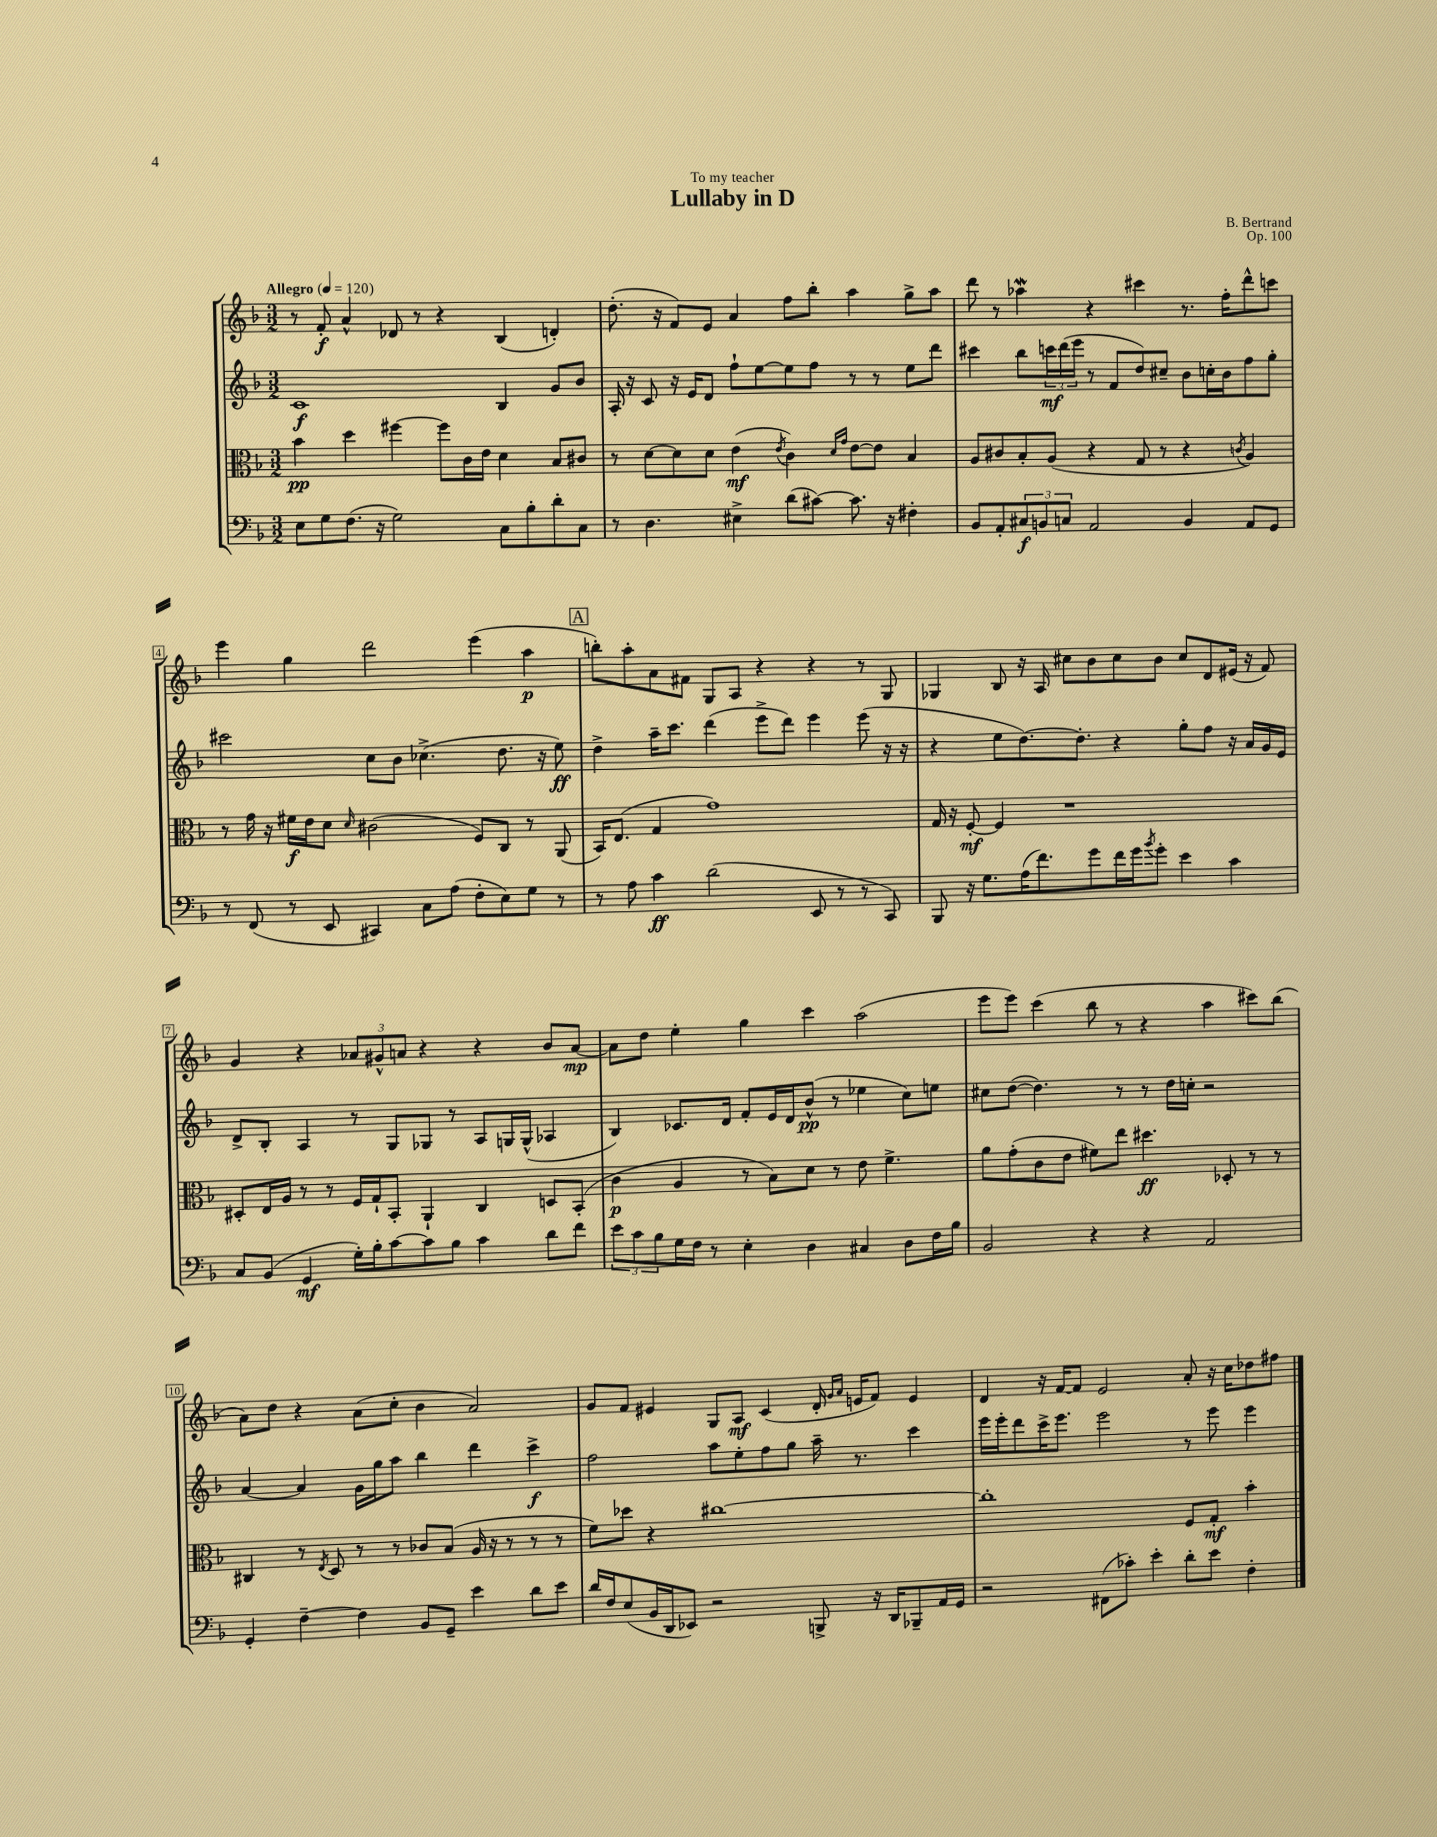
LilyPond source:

\header { title = "Lullaby in D" composer = "B. Bertrand" dedication = "To my teacher" opus = "Op. 100" }
<<
\new StaffGroup <<
\new Staff = "s0" {
    \clef treble \key f \major \numericTimeSignature \time 3/2 \tempo "Allegro" 4 = 120
    r8 f'8-.\f a'4-^ des'8 r8 r4 bes4( d'4-.) |
    d''8.-.( r16 f'8) e'8 a'4 f''8 bes''8-. a''4 g''8-> a''8 |
    d'''8 r8 aes''4\mordent r4 cis'''4 r8. f''16-. d'''8-^ c'''8 |
    e'''4 g''4 d'''2 e'''4( a''4\p |
    \mark \markup { \box "A" } b''8-.) a''8-. a'8 fis'8 g8 a8 r4 r4 r8 g8 |
    ges4 bes8 r16 a16 cis''8 bes'8 cis''8 bes'8 cis''8 d'8 eis'16( r16 f'8) |
    g'4 r4 \tuplet 3/2 { aes'8 gis'8-^ a'8 } r4 r4 bes'8 a'8~\mp |
    a'8 d''8 e''4-. g''4 c'''4 a''2( |
    e'''8 e'''8) c'''4( bes''8 r8 r4 a''4 cis'''8) bes''8( |
    a'8) d''8 r4 a'8( c''8-. bes'4 a'2) |
    g'8 f'8 eis'4 g8 a8\mf c'4( d'16-. \grace { g'16 a'16 } e'16 f'8) e'4 |
    d'4 r16 f'16~ f'8 e'2 a'8-. r16 c''16 des''8 fis''8 \bar "|." |
}
\new Staff = "s1" {
    \clef treble \key f \major \numericTimeSignature \time 3/2
    c'1\f bes4 g'8 bes'8 |
    a16-. r16 c'8 r16 e'16 d'8 f''8-! e''8~ e''8 f''8 r8 r8 e''8 d'''8 |
    cis'''4 bes''8 \tuplet 3/2 { c'''16\mf d'''16( e'''16 } r8 f'8 d''8) cis''8-- bes'8 c''16-. bes'16 f''8 g''8-. |
    cis'''2 c''8 bes'8 ces''4.->( d''8. r16 e''8\ff) |
    \mark \markup { \box "A" } d''4-> a''16-- c'''8. d'''4( e'''8-> d'''8) e'''4 e'''8( r16 r16 |
    r4 e''8 d''8.~) d''8.-. r4 g''8-. f''8 r16 a'16 g'16 e'16 |
    d'8-> bes8-. a4 r8 g8 ges8 r8 a8 g16 g16-^( aes4 |
    bes4) ces'8. d'16 f'8-. e'16 d'16 bes'8-^\pp( r8 ees''4 c''8) e''8 |
    cis''8 d''8~( d''4.) r8 r8 d''16 c''16-. r2 |
    a'4~ a'4 g'16 g''16 a''8 bes''4 d'''4 c'''4->\f |
    f''2 a''8 e''8-. f''8 g''8 a''16-- r8. c'''4 |
    e'''16 e'''16-. d'''8 c'''16-> e'''8. e'''2 r8 e'''8 e'''4 \bar "|." |
}
\new Staff = "s2" {
    \clef alto \key f \major \numericTimeSignature \time 3/2
    bes'4\pp d''4 fis''4~ fis''8 c'16 e'16 d'4 bes8 cis'8 |
    r8 d'8~ d'8 d'8 e'4\mf( \acciaccatura { e'8 } c'4) \grace { d'16 g'16 } e'8~ e'8 bes4 |
    a8 cis'8 bes8-. a8( r4 g8 r8 r4 \acciaccatura { c'8 } a4) |
    r8 g'16 r16 fis'16\f e'16 d'8 \grace { d'16 } cis'2( f8) c8 r8 a,8( |
    \mark \markup { \box "A" } bes,16) e8.( g4 g'1) |
    g16 r16 f8~-.\mf f4 r1 |
    dis8-. e16 a16 r8 r8 f16 g16-! bes,8-. a,4-! c4 d8 bes,8-.( |
    c'4\p a4 r8 bes8) d'8 r8 e'8 f'4.-> |
    a'8 g'8-.( c'8 e'8 fis'8) e''8 dis''4.\ff des8-. r8 r8 |
    cis4 r8 \acciaccatura { e8 } d8 r8 r8 ces'8 bes8( a16 r16 r8 r8 r8 |
    f'8) des''8 r4 cis''1~ |
    cis''1-. f8 g8-.\mf bes'4-. \bar "|." |
}
\new Staff = "s3" {
    \clef bass \key f \major \numericTimeSignature \time 3/2
    e8 g8 f8.( r16 g2) c8 bes8-. d'8-. c8 |
    r8 d4. eis4-> d'8( cis'8~) cis'8. r16 fis4-. |
    bes,8 a,8-. \tuplet 3/2 { cis8\f b,8 c8 } a,2 b,4 a,8 g,8 |
    r8 f,8( r8 e,8 cis,4) c8 a8( f8-. e8) g8 r8 |
    \mark \markup { \box "A" } r8 a8 c'4\ff d'2( e,8 r8 r8 c,8) |
    bes,,8 r16 g8. a16( f'8.) g'8 f'16 g'16 \acciaccatura { bes'8 } g'8-. e'4 c'4 |
    c8 bes,8( g,4\mf g16-.) bes16-. c'8~ c'8 bes8 c'4 d'8 f'8 |
    \tuplet 3/2 { e'8 c'8 bes8 } g16 f16 r8 e4-. d4 cis4 d8 f16 bes16 |
    bes,2 r4 r4 a,2 |
    g,4-. f4~-- f4 bes,8 g,8-- e'4 d'8 e'8 |
    d'16 f16 e8( bes,16 d,16 ees,8) r2 b,,8-> r16 d,16 bes,,8-- a,16 g,16 |
    r2 fis,8( ces'8-.) e'4-. d'8-. e'8 f4-. \bar "|." |
}
>>
>>
\layout { \context { \Score \override BarNumber.stencil = #(make-stencil-boxer 0.1 0.3 ly:text-interface::print) } }
